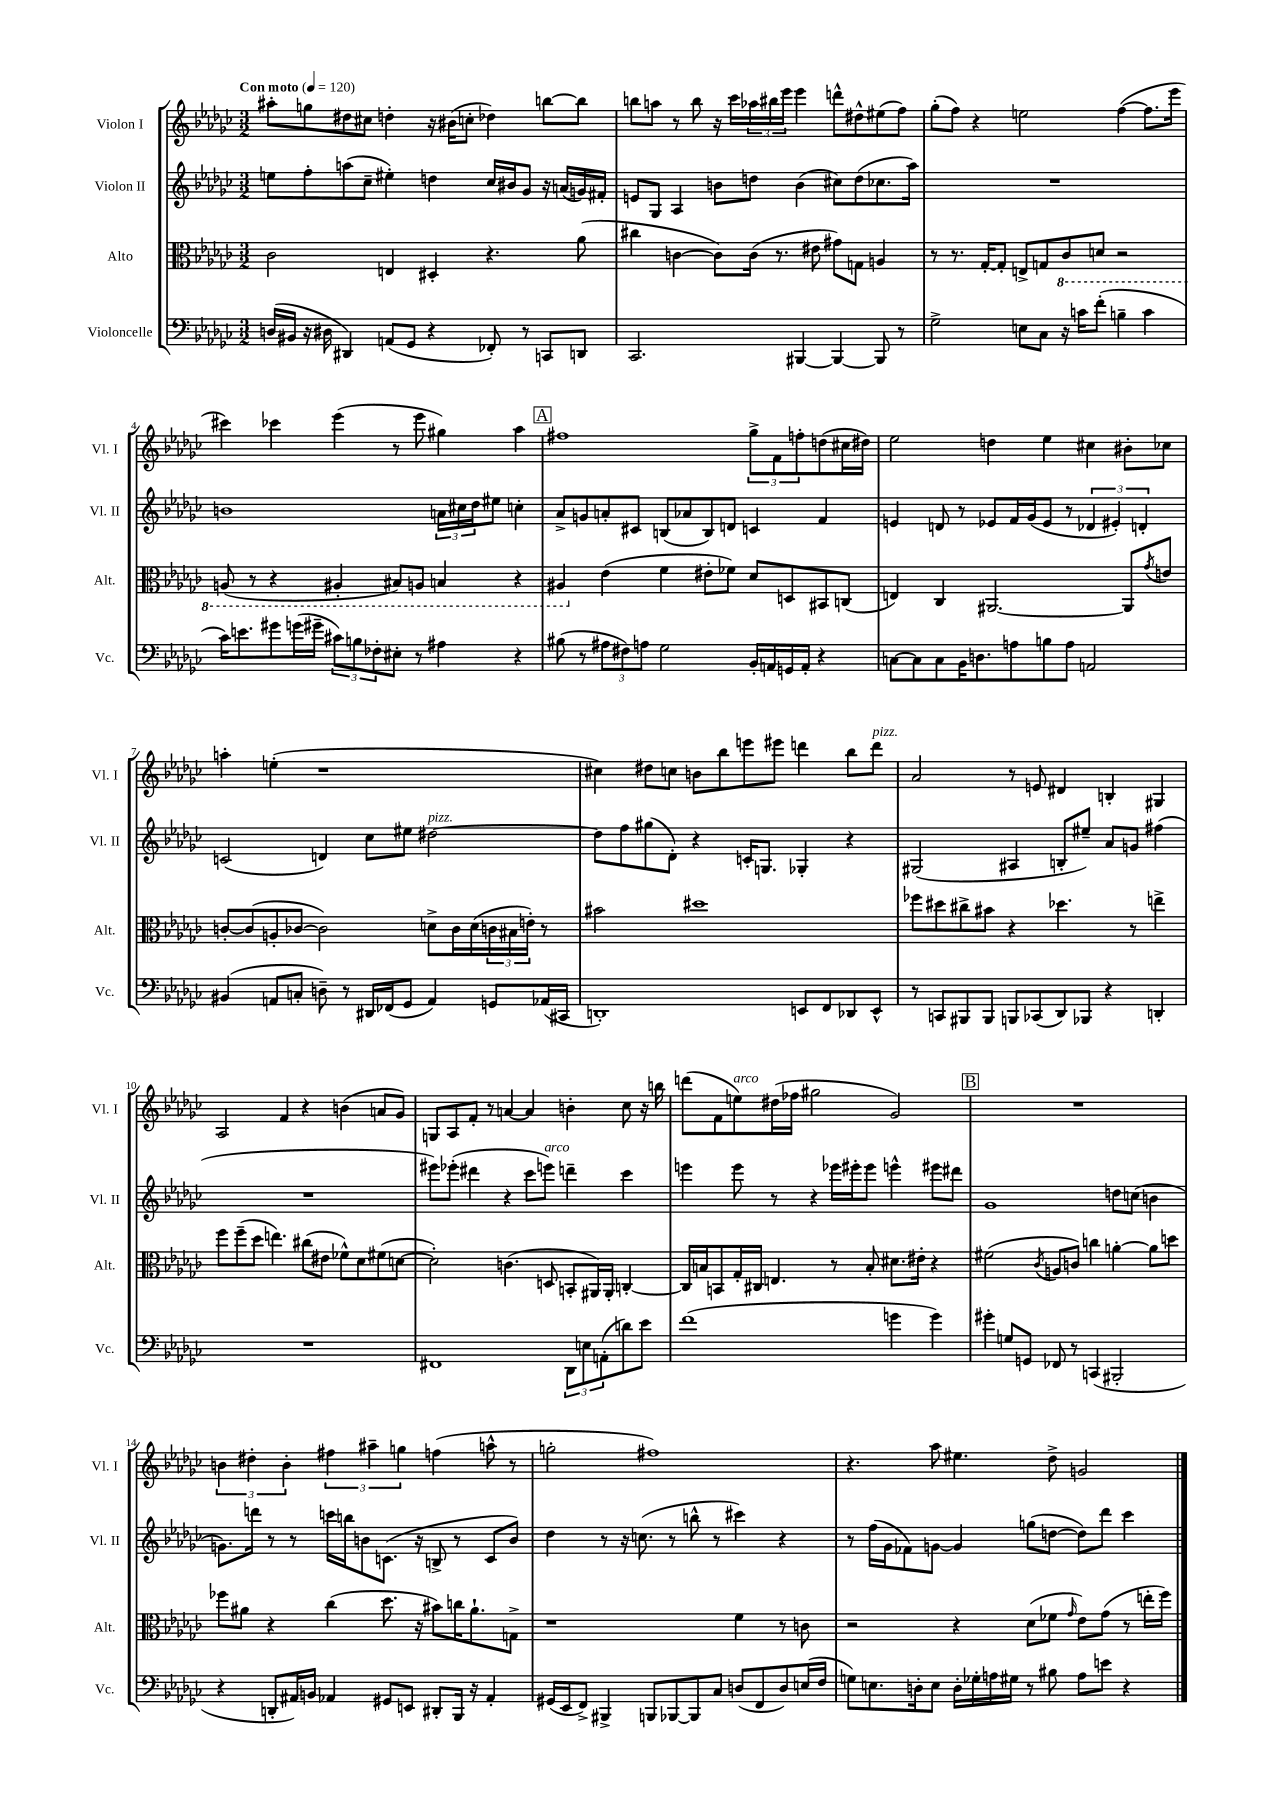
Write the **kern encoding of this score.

**kern	**kern	**kern	**kern
*part4	*part3	*part2	*part1
*staff4	*staff3	*staff2	*staff1
*I"Violoncelle	*I"Alto	*I"Violon II	*I"Violon I
*I'Vc.	*I'Alt.	*I'Vl. II	*I'Vl. I
*clefF4	*clefC3	*clefG2	*clefG2
*k[b-e-a-d-g-c-]	*k[b-e-a-d-g-c-]	*k[b-e-a-d-g-c-]	*k[b-e-a-d-g-c-]
*M3/2	*M3/2	*M3/2	*M3/2
*MM120	*MM120	*MM120	*MM120
=1	=1	=1	=1
!	!	!	!LO:TX:a:B:t=Con moto
(16Dn/LL	2c-\	8een\L	8aa#X'\L
16BB#X/JJ	.	.	.
16r	.	8ff'\	8ggn\
16D#X\	.	.	.
4DD#X/)	.	(8aan\	8dd#X\
.	.	8cc-~\J	8cc#X\J
(8AAn/L	4En/	4ee#X'\)	4ddn'\
8GG-/J	.	.	.
4r	4D#X'/	4ddn\	16r
.	.	.	(16b#X\KL
.	.	.	8ccn'\J
8FF-X'/)	4.r	16cc-/LL	4dd-X\)
.	.	16b#X/J	.
8r	.	8g-/J	.
8CCn/L	.	16r	[8bbn\L
.	.	(16an/LL	.
8DDn/J	(8a-\	16gn/)	8bb\J]
.	.	16f#X'/JJ	.
=2	=2	=2	=2
2.CC-/	4cc#X\	8en/L	8bbn\L
.	.	8G-/J	8aan\J
.	[4cn\	4A-/	8r
.	.	.	8bb\
.	8c\L])	8bn\L	16r
.	.	.	16ccc-\LL
.	(16c\Jk	8ddn\J	24aa-X\
.	.	.	24bb#X\
.	8.r	.	.
.	.	.	24eee-\JJ
[4BBB#X/	.	(4b\	4eee-\
.	8e#X\	.	.
4BBB#/_	8g#X\L)	8cc#X\L)	8dddn^^\L
.	8Gn\J	(8dd\	8dd#X^^\
8BBB#/]	4An/	8.cc-X\	(8ee#X\
8r	.	.	8ff\J)
.	.	16aa-\Jk)	.
=3	=3	=3	=3
2G-^\	8r	1.r	(8gg-'\L
.	8.r	.	8ff\J)
.	.	.	4r
.	[16G-'/KL	.	.
.	8G-'/J]	.	.
8En\L	8En^/L	.	2een\
8C-\J	8Gn/	.	.
*	*8ba	*	*
16r	8C-/	.	.
16cn\KL	.	.	.
(8f'\J	8Dn/J	.	.
4Bn~\	2r	.	([4ff\
4c\	.	.	8.ff\L]
.	.	.	16eee-\Jk
!!LO:LB:g=z
=4	=4	=4	=4
16c-\KL)	(8AAn/	1bn	4ccc#X\)
8.en\	.	.	.
.	8r	.	.
8g#X\	4r	.	4ccc-X\
(16gn\L	.	.	.
16g#X~\JJ	.	.	.
12c#X\L)	4AA#X'/	.	(4eee-\
12Bn\	.	.	.
12F-X'\	.	.	.
8E#X'\J	8BB#X/L)	.	8r
8r	8AAn/J	.	8eee-\
4A#X\	4BBn/	24an\LL	4gg#X\)
.	.	24cc#X\	.
.	.	24dd-\J	.
.	.	8ee#X\J	.
4r	4r	4ccn'\	4aa-\
!!LO:REH:place=s1:t=A
=5	=5	=5	=5
(8B#X\	4AA#X/	8a-^/L	1ff#X
8r	.	8gn/	.
*	*X8ba	*	*
12A#X\L	(4e-\	8an'/	.
12F#X\)	.	.	.
.	.	8c#X/J	.
12An\J	.	.	.
2G-\	4f\	(8Bn/L	.
.	.	8a-X/	.
.	8e#X'\L	8B/)	.
.	8f-X\J)	8dn/J	.
16BB-'/LL	8d-/L	4cn/	12gg-^\L
16AAn/	.	.	.
.	.	.	12f\
16GGn/	8Dn/	.	.
.	.	.	12ffn'\
16AA'/JJ	.	.	.
4r	8BB#X/	4f/	(8ddn\
.	(8Cn/J	.	16cc#X\L
.	.	.	16dd#X\JJ)
=6	=6	=6	=6
[8Cn\L	4En/)	4en/	2ee-\
8C\]	.	.	.
8C\	4C-/	8dn/	.
16BB-\K	.	8r	.
8.Dn\	.	.	.
.	[2.AA#X/	8e-X/L	4ddn\
8An\	.	16f/L	.
.	.	(16g-/J	.
8Bn\	.	8e-/J	4ee-\
8A\J	.	8r	.
2AAn/	.	6d-X/	4cc#X\
.	.	6e#X'/)	.
.	8AA#/L]	.	8b#X'\L
.	.	6dn'/	.
.	8qg-/	.	.
.	8en/J	.	8cc-X\J
!!LO:LB:g=z
=7	=7	=7	=7
(4BB#X/	[8cn'/L	(2cn/	4aan'\
.	(8c/]	.	.
8AAn/L	8An'/	.	(4een'\
8Cn'/J	[8c-X/J	.	.
8Dn~\)	2c-\])	4dn/)	1r
8r	.	.	.
16DD#X/LL	.	8cc-\L	.
(16FF-X/J	.	.	.
8GG-/J	.	8ee#X\J	.
!	!	!LO:TX:a:i:t=pizz.	!
4AA/)	8dn^\L	[2dd#X\	.
.	16c-\L	.	.
.	(16d\	.	.
8GGn/L	24cn\	.	.
.	24B#X\	.	.
.	24en'\JJ)	.	.
(16AA-X/L	8r	.	.
16CC#X/JJ	.	.	.
=8	=8	=8	=8
1DDn')	2b#X\	8dd#\L]	4cc#X\)
.	.	8ff\	.
.	.	(8gg#X\	8dd#X\L
.	.	8d-'\J)	8ccn\J
.	1dd#X	4r	8bn\L
.	.	.	8bb-\
.	.	16cn'/KL	8eeen\
.	.	8.Gn/J	.
.	.	.	8eee#X\J
8EEn/L	.	4G-X'/	4dddn\
8FF/	.	.	.
8DD-X/	.	4r	8bb-\L
!	!	!	!LO:TX:a:i:t=pizz.
8EE^^/J	.	.	8ddd\J
=9	=9	=9	=9
8r	8ff-X\L	(2G#X/	2a-/
8CCn/L	8dd#X\	.	.
8BBB#X/	8cc#X^\	.	.
8BBB#/J	8b#X\J	.	.
8BBBn/L	4r	4A#X/	8r
(8CC-X/	.	.	8en/
8DD-/)	4.dd-X\	8Bn'/L	4d#X/
8BBB-X/J	.	8ee#X~/J)	.
4r	.	8a-/L	4Bn'/
.	8r	8gn/J	.
4DDn'/	4een^\	(4ff#X\	4G#X/
!!LO:LB:g=z
=10	=10	=10	=10
1.r	8ff\L	1.r	2A-/
.	(8ff~\	.	.
.	8dd-\J	.	.
.	4.een\)	.	.
.	.	.	4f/
.	(8cc#X\L	.	4r
.	8e#X\J	.	.
.	8f-X^^\L)	.	(4bn\
.	8d-\	.	.
.	(8f#X\	.	8an/L
.	[8dn\J	.	8g-/J)
=11	=11	=11	=11
1FF#X	2d'\])	8eee#X\L)	8Gn/L
.	.	(8eee-X'\J	8A-/
.	.	4ddd#X\	8f'/J
.	.	.	8r
.	(4.cn\	4r	[4an/
.	.	8ccc-\L	4a/]
!	!	!LO:TX:a:i:t=arco	!
.	8Dn/	8eeen\J)	.
12DD-\L	8BBn'/L	4dddn~\	4bn'\
12En\	.	.	.
.	16AA#X/L)	.	.
(12AAn'\	.	.	.
.	16AA#'/JJ	.	.
8dn\)	[4Cn'/	4ccc-\	8cc-\
8e-\J	.	.	16r
.	.	.	16bbn\
=12	=12	=12	=12
(1f	16C/LL]	4eeen\	(8dddn\L
.	16Bn/J	.	.
.	8BBn/	.	8f\
!	!	!	!LO:TX:a:i:t=arco
.	16G-'/L	8eee\	8een\)
.	16C#X/JJ	.	.
.	4.En/	8r	(16dd#X\L
.	.	.	16ff-X\JJ
.	.	4r	2gg#X\
.	8r	16eee-X\LL	.
.	.	16eee#X'\J	.
.	8B'/	8eee#\J	.
4gn\	8.d#X\L	4eeen^^\	2g-/)
.	16e#X'\Jk	.	.
4g\)	4r	8eee#X\L	.
.	.	8ddd#X\J	.
!!LO:REH:place=s1:t=B
=13	=13	=13	=13
4g#X'\	(2f#X\	1g-	1.r
8Gn/L	.	.	.
8GGn/J	.	.	.
.	8qc-/	.	.
8FF-X/	8An/L	.	.
8r	8cn/J)	.	.
(4CCn/	4ccn\	.	.
2BBB#X'/	[4an'\	8ddn\L	.
.	.	(8ccn\J	.
.	8a\L]	4bn\	.
.	8ddn\J	.	.
!!LO:LB:g=z
=14	=14	=14	=14
4r	8ff-X\L	8.gn\L)	6bn\
.	8a#X\J	.	.
.	.	.	6dd#X'\
.	.	16dddn\Jk	.
8DDn'/L	4r	8r	.
.	.	.	6b'\
16AA#X/L)	.	8r	.
16BBn/JJ	.	.	.
4AA-X/	(4cc-\	16cccn\LL	6ff#X\
.	.	16bbn\J	.
.	.	8bn\	.
.	.	.	6aa#X~\
8GG#X/L	8.dd-\	(8.cn\J	.
.	.	.	6ggn\
8EEn/J	.	.	.
.	16r	16r	.
8DD#X'/L	8b#X\L)	8Bn^/	(4ffn\
16BBB-/Jk	16ccn\K	8r	.
16r	8.a#`\	.	.
4AA-'/	.	8c/L	8aan^^\
.	8Gn^\J	8b/J)	8r
=15	=15	=15	=15
(16GG#X/LL	1r	4dd-\	2ggn'\
16EE-/J	.	.	.
8FF^/J)	.	.	.
4BBB#X^/	.	8r	.
.	.	16r	.
.	.	(8.ccn\	.
8BBBn/L	.	.	1ff#X)
[8BBB-X/	.	8r	.
8BBB-/]	.	8bbn^^\	.
8C-/J	.	8r	.
(8Dn/L	4f\	4ccc#X\)	.
8FF/	.	.	.
8D/)	8r	4r	.
(16En/L	8cn\	.	.
16F/JJ	.	.	.
=16	=16	=16	=16
8Gn\L)	2r	8r	4.r
8.En\	.	(16ff\LL	.
.	.	16g-\J	.
.	.	8f-X\)	.
16Dn'\k	.	.	.
8E\J	.	[8gn\J	8aa-\
16D'\LL	4r	4g/]	4.ee#X\
16G-X'\	.	.	.
16An\	.	.	.
16G#X\JJ	.	.	.
8r	(8d-\L	(8ggn\L	.
8B#X\	8f-X\J	[8ddn\J	8dd-^\
.	16qqg-/	.	.
8A\L	8e-\L)	8dd\L])	2gn/
8en\J	(8g-\J	8ddd-\J	.
4r	8r	4ccc-\	.
.	16een'\LL	.	.
.	16ff\JJ)	.	.
==	==	==	==
*-	*-	*-	*-
